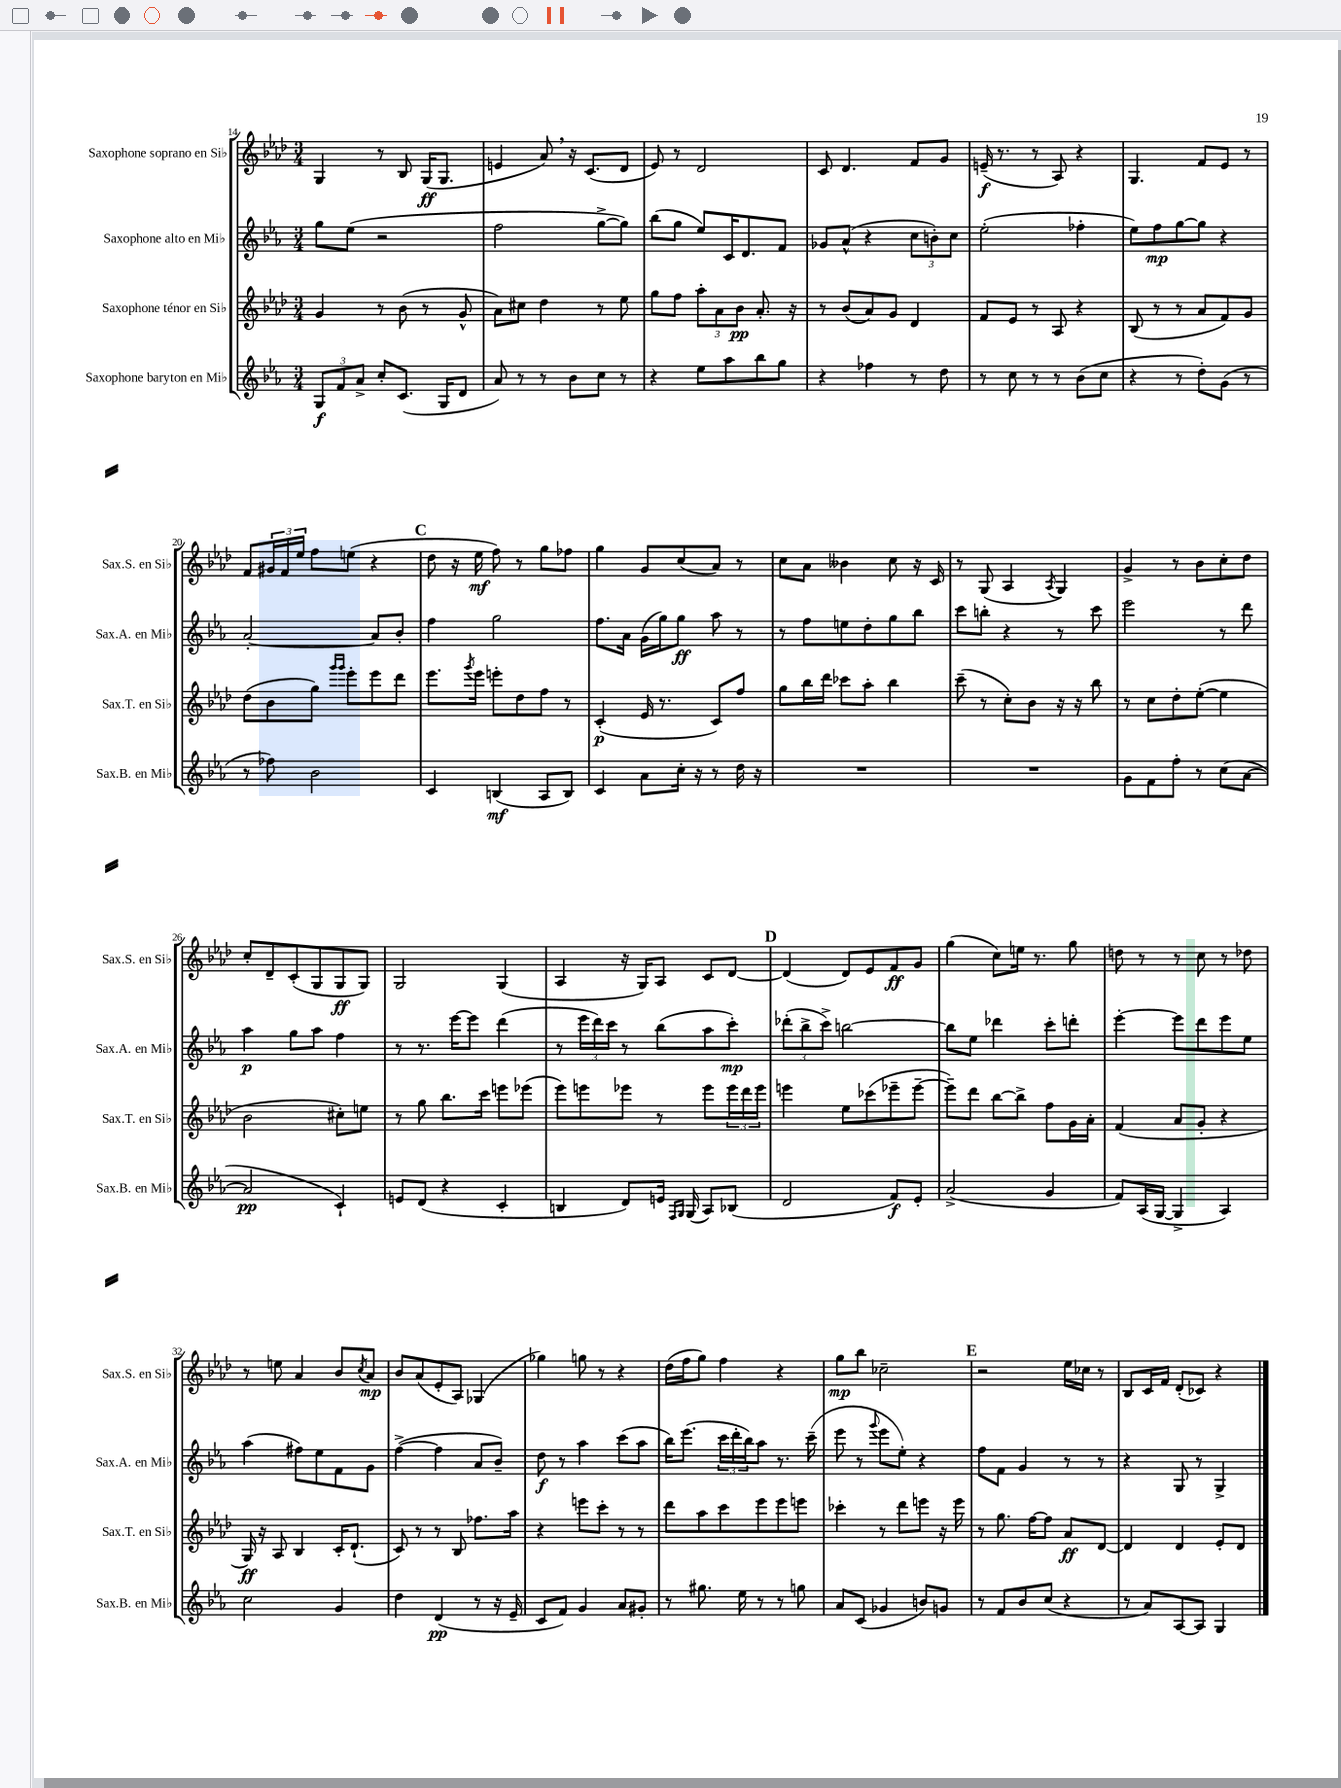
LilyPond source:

<<
\new StaffGroup <<
\new Staff = "s0" \with { instrumentName = "Saxophone soprano en Sib" shortInstrumentName = "Sax.S. en Sib" } {
    \clef treble \key aes \major \numericTimeSignature \time 3/4
    g4 r8 bes8 g16\ff( g8. |
    e'4 aes'8) \breathe r16 c'8.( des'8 |
    ees'8) r8 des'2 |
    c'8 des'4. f'8 g'8 |
    e'16--\f( r8. r8 aes8) r4 |
    g4. f'8 ees'8 r8 |
    f'8 \tuplet 3/2 { gis'16 f'16 ees''16 } f''8 e''8( r4 |
    \mark \markup { \bold "C" } des''8 r16 ees''16\mf f''8) r8 g''8 fes''8 |
    g''4 g'8 c''8( aes'8) r8 |
    c''8 aes'8 beses'4 c''8 r16 c'16 |
    r8 g8( aes4 \acciaccatura { aes8 } g4) |
    g'4-> r8 bes'8 c''8-. des''8 |
    c''8-. des'8-- c'8-.( g8 g8\ff g8) |
    g2 g4( |
    aes4 r16 g16) aes8 c'8 des'8~ |
    \mark \markup { \bold "D" } des'4( des'8) ees'8 f'8\ff g'8 |
    g''4( c''8) e''16 r8. g''8 |
    d''8 r8 r8 c''8 r8 des''8 |
    r8 e''8 aes'4 bes'8 \acciaccatura { c''8 } aes'8\mp |
    bes'8 aes'8( ees'8-. aes8) ges4( |
    ges''4) g''8 r8 r4 |
    des''16( f''16 g''8) f''4 r4 |
    g''8\mp bes''8 ces''2-- |
    \mark \markup { \bold "E" } r2 ees''16 ces''16 r8 |
    bes8 c'16 f'16 des'8-.( ces'8) r4 \bar "|." |
}
\new Staff = "s1" \with { instrumentName = "Saxophone alto en Mib" shortInstrumentName = "Sax.A. en Mib" } {
    \clef treble \key ees \major \numericTimeSignature \time 3/4
    g''8 ees''8( r2 |
    f''2 g''8~-> g''8) |
    bes''8( g''8 ees''8) c'16 d'8. f'8 |
    ges'8 aes'8-^( r4 \tuplet 3/2 { c''8 b'8-.) c''8 } |
    ees''2-.( fes''4-. |
    ees''8) f''8\mp g''8~ g''8 r4 |
    aes'2~-. aes'8 bes'8-. |
    \mark \markup { \bold "C" } f''4 g''2 |
    f''8. aes'16 g'16( g''16) g''8\ff aes''8 r8 |
    r8 f''8 e''8 d''8-. g''8 bes''8 |
    c'''8 b''8-. r4 r8 c'''8 |
    ees'''2 r8 d'''8 |
    aes''4\p g''8 aes''8 f''4 |
    r8 r8. ees'''16~ ees'''8 d'''4( |
    r8 \tuplet 3/2 { ees'''16 d'''16) c'''16 } r8 bes''8( aes''8 c'''8-.\mp) |
    \mark \markup { \bold "D" } \tuplet 3/2 { des'''8-.( bes''8-> c'''8->) } b''2~ |
    b''8 ees''8 des'''4 c'''8-. d'''8-. |
    ees'''4~-. ees'''8 d'''8 ees'''8 ees''8 |
    aes''4( fis''8) ees''8 f'8 g'8 |
    f''4~->( f''4 aes'8 bes'8--) |
    d''8\f r8 aes''4 c'''8( aes''8 |
    bes''16) ees'''8.( \tuplet 3/2 { c'''16 d'''16-. bes''16) } aes''8 r8. c'''16--( |
    ees'''8 r8 \appoggiatura { g'''8 } ees'''8 ees''8-.) r4 |
    \mark \markup { \bold "E" } f''8 f'8 g'4 r8 r8 |
    r4 g8 r8 g4-> \bar "|." |
}
\new Staff = "s2" \with { instrumentName = "Saxophone ténor en Sib" shortInstrumentName = "Sax.T. en Sib" } {
    \clef treble \key aes \major \numericTimeSignature \time 3/4
    g'4 r8 bes'8( r8 g'8-^ |
    aes'8) cis''8 des''4 r8 ees''8 |
    g''8 f''8 \tuplet 3/2 { aes''8-. aes'8 bes'8\pp } aes'8.-. r16 |
    r8 bes'8( aes'8) g'8 des'4 |
    f'8 ees'8 r8 aes8 r4 |
    bes8( r8 r8 aes'8 f'8) g'8 |
    des''8( bes'8 g''8) \grace { g'''16 g'''16 } ees'''8-. ees'''8 des'''8 |
    \mark \markup { \bold "C" } ees'''8. \acciaccatura { g'''8 } ees'''16 e'''8-. des''8 f''8 r8 |
    c'4-.\p( ees'16 r8. c'8) f''8 |
    g''8 bes''16 des'''16 ces'''8 aes''8-. bes''4 |
    c'''8--( r8 c''8-.) bes'8 r16 r16 bes''8 |
    r8 c''8 des''8-. ees''8~-.( ees''4 |
    bes'2 cis''8-.) e''8 |
    r8 g''8 bes''8. c'''16 e'''8 ees'''8( |
    ees'''8) e'''8 ees'''8 r8 ees'''8 \tuplet 3/2 { ees'''16 des'''16 ees'''16 } |
    \mark \markup { \bold "D" } e'''4 ees''8 ces'''8( ees'''8-- ees'''8~-- |
    ees'''8--) des'''8 bes''8~ bes''8-> f''8 g'16 aes'16-. |
    f'4( aes'8 g'8-. r4 |
    g16\ff) r16 aes8 bes4 c'16-. des'8.-!( |
    c'8) r8 r8 bes8 fes''8. aes''16 |
    r4 e'''8 c'''8-. r8 r8 |
    des'''8 aes''8 c'''8 ees'''8 ees'''8 e'''8 |
    ces'''4-. r8 des'''8 e'''8 r16 e'''16 |
    \mark \markup { \bold "E" } r8 g''8. f''16~ f''8 aes'8\ff des'8~ |
    des'4 des'4 ees'8-. des'8 \bar "|." |
}
\new Staff = "s3" \with { instrumentName = "Saxophone baryton en Mib" shortInstrumentName = "Sax.B. en Mib" } {
    \clef treble \key ees \major \numericTimeSignature \time 3/4
    \tuplet 3/2 { g8\f f'8 aes'8-> } c''8-. c'8.( g16 d'8 |
    aes'8) r8 r8 bes'8 c''8 r8 |
    r4 ees''8 aes''8 bes''8 g''8 |
    r4 fes''4 r8 d''8 |
    r8 c''8 r8 r8 bes'8( c''8 |
    r4 r8 d''8-.) g'8( r8 |
    r8 fes''8) bes'2 |
    \mark \markup { \bold "C" } c'4 b4\mf( aes8 b8) |
    c'4 aes'8 c''16-. r16 r8 d''16 r16 |
    R2. |
    R2. |
    g'8 f'8 f''8-. r8 c''8( aes'8~ |
    aes'2\pp c'4-!) |
    e'8 d'8( r4 c'4-. |
    b4 d'8) e'16 \grace { f16 g16 } g16( aes8) bes8( |
    \mark \markup { \bold "D" } d'2 f'8\f) ees'8-. |
    aes'2->( g'4 |
    f'8) aes16( g16~ g4-> aes4) |
    c''2 g'4 |
    d''4 d'4\pp( r8 r16 ees'16-- |
    c'8 f'8) g'4 aes'8 gis'8-. |
    r8 gis''8. ees''16 r8 r8 g''8 |
    aes'8 c'8( ges'4 b'8) g'8 |
    \mark \markup { \bold "E" } r8 f'8 bes'8 c''8( r4 |
    r8 aes'8) aes8~ aes8 g4 \bar "|." |
}
>>
>>
\layout { \context { \Score currentBarNumber = #14 } }
